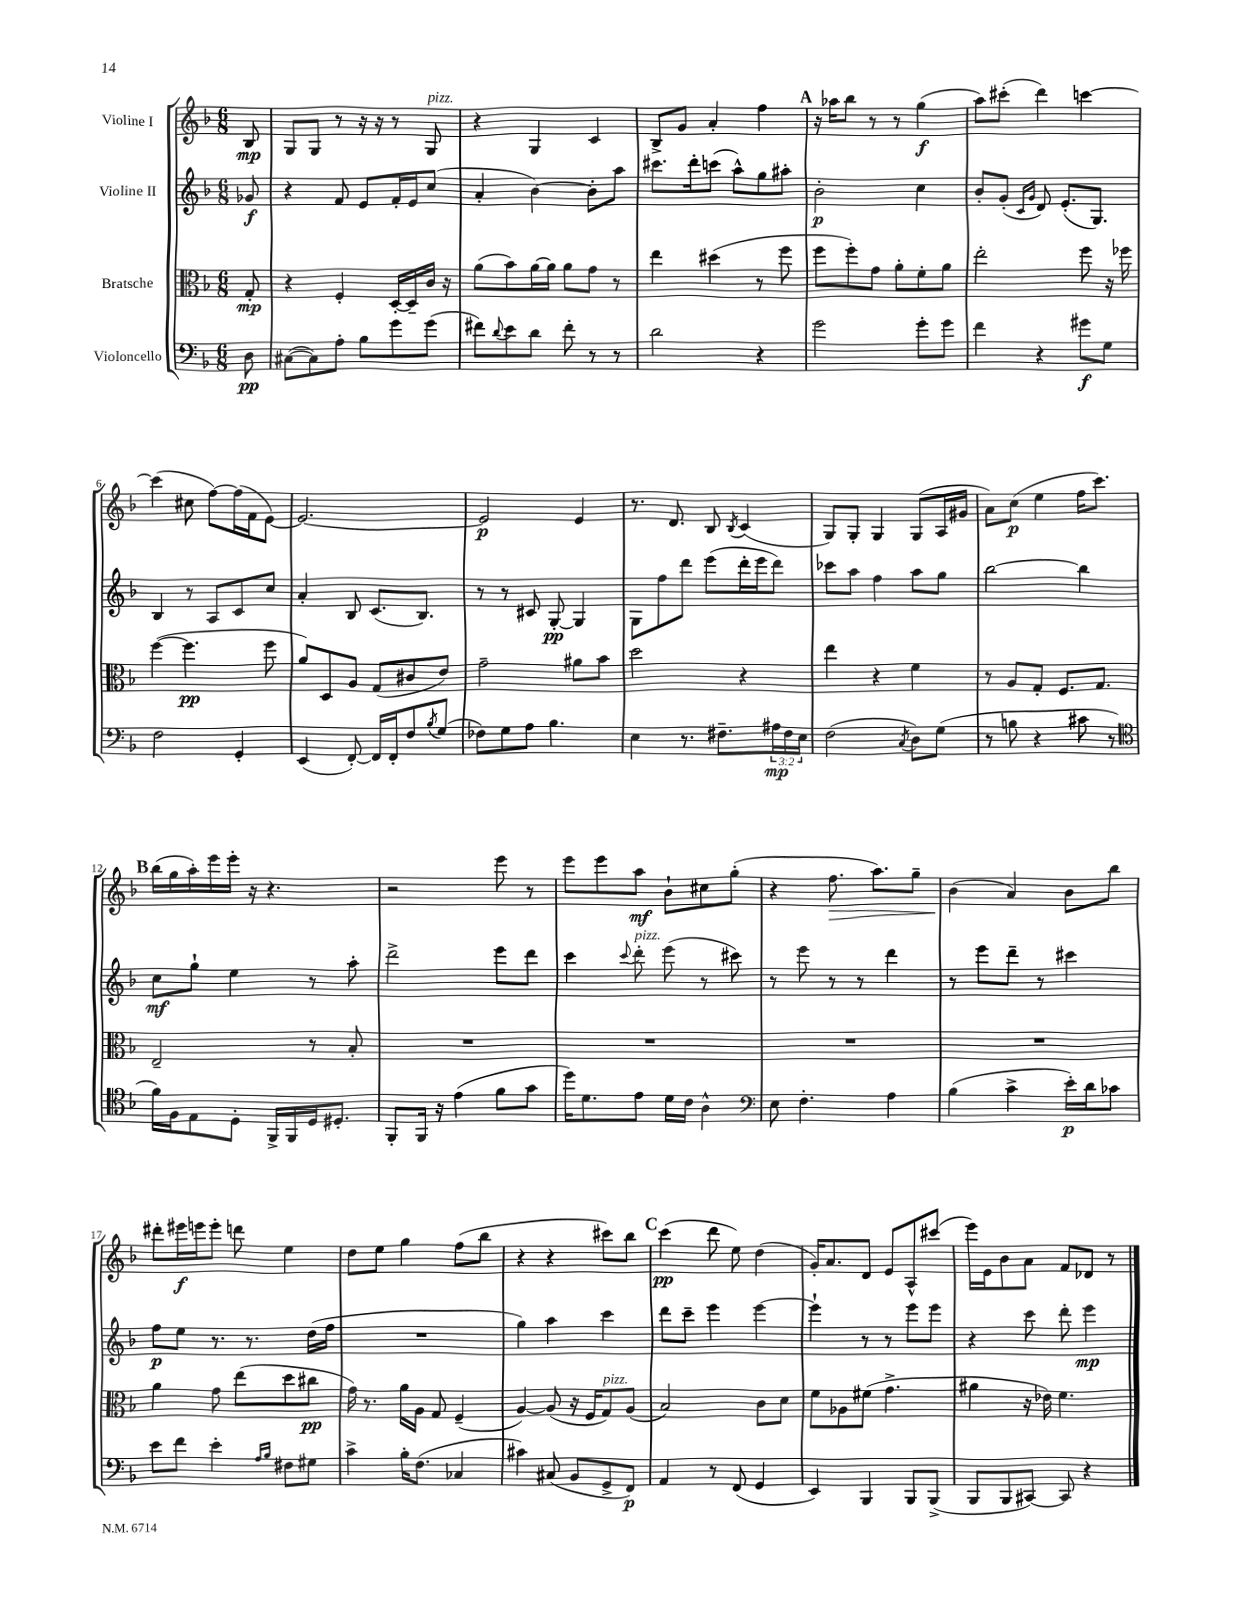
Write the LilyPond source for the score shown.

<<
\new StaffGroup <<
\new Staff = "s0" \with { instrumentName = "Violine I" } {
    \clef treble \key f \major \numericTimeSignature \time 6/8 \partial 8
    bes8\mp |
    g8 g8 r8 r16 r16 r8 g8^\markup { \italic "pizz." } |
    r4 g4 c'4 |
    bes8-> g'8 a'4-. f''4 |
    \mark \markup { \bold "A" } r16 aes''16 bes''8 r8 r8 g''4\f( |
    a''8) cis'''8-.( d'''4) c'''4~ |
    c'''4( cis''8 f''8~) f''16( f'16 e'8~) |
    e'2.~ |
    e'2\p e'4 |
    r8. d'8. bes8 \acciaccatura { bes8 } c'4( |
    g8) g8-. g4 g8( a16 gis'16 |
    a'8) c''8\p( e''4 f''16 c'''8.) |
    \mark \markup { \bold "B" } bes''16( g''16 a''16-.) e'''16 e'''16-. r16 r4. |
    r2 e'''8 r8 |
    e'''8 e'''8 a''8\mf bes'8-! cis''8 g''8-.( |
    r4 f''8.\> a''8.) g''8-- |
    bes'4\!( a'4) bes'8 bes''8 |
    dis'''8-. eis'''16\f e'''16 e'''8-. d'''8 e''4 |
    d''8 e''8 g''4 f''8( bes''8 |
    r4 r4 cis'''8) bes''8 |
    \mark \markup { \bold "C" } c'''4\pp( d'''8 e''8) d''4( |
    g'16-.) a'8. d'8 e'8 a8-^ cis'''8( |
    e'''16) e'16 bes'8 a'8 f'8 des'8 r8 \bar "|." |
}
\new Staff = "s1" \with { instrumentName = "Violine II" } {
    \clef treble \key f \major \numericTimeSignature \time 6/8 \partial 8
    ges'8\f |
    r4 f'8 e'8 f'16-. e'16 c''8( |
    a'4-. bes'4~) bes'8-. a''8 |
    cis'''8. d'''16-. c'''8( a''8-^) g''8 ais''8-. |
    \mark \markup { \bold "A" } bes'2-.\p c''4 |
    bes'8-. g'8-.( \grace { c'16 g'16 } d'8) e'8.-.( g8.) |
    bes4 r8 a8 c'8 c''8 |
    a'4-. bes8 c'8.( bes8.) |
    r8 r8 cis'8 g8~-.\pp g4 |
    g8 f''8 d'''8 e'''8( d'''16-. e'''16 d'''8) |
    ces'''8 a''8 f''4 a''8 g''8 |
    bes''2~ bes''4 |
    \mark \markup { \bold "B" } c''8\mf g''8-! e''4 r8 a''8-. |
    d'''2-> e'''8 d'''8 |
    c'''4 \appoggiatura { c'''8 } d'''8-.^\markup { \italic "pizz." } e'''8( r8 cis'''8) |
    r8 e'''8 r8 r8 d'''4 |
    r8 e'''8 d'''8-- r8 cis'''4 |
    f''8\p e''8 r8. r8. d''16( f''16 |
    R2. |
    g''4) a''4 c'''4 |
    \mark \markup { \bold "C" } d'''8 c'''8-- e'''4 e'''4~ |
    e'''4-! r8 r8 e'''8 e'''8 |
    r4 c'''8 d'''8-. e'''4\mp \bar "|." |
}
\new Staff = "s2" \with { instrumentName = "Bratsche" } {
    \clef alto \key f \major \numericTimeSignature \time 6/8 \partial 8
    g8-.\mp |
    r4 f4-. d16~-. d16-- c'16 r16 |
    a'8( bes'8) a'16~ a'16 a'8 g'8 r8 |
    e''4 dis''4( r8 f''8 |
    \mark \markup { \bold "A" } f''8 f''8-.) g'8 a'8-. f'8-. a'8 |
    e''2-. f''8 r16 fes''16 |
    f''4~( f''4.\pp f''8 |
    a'8) d8 a8 g8( cis'8 e'8) |
    g'2-- ais'8 bes'8 |
    d''2 r4 |
    e''4 r4 f'4 |
    r8 a8 g8-. f8. g8. |
    \mark \markup { \bold "B" } e2-- r8 bes8-. |
    R2. |
    R2. |
    R2. |
    R2. |
    a'4 g'8 e''8( d''8 cis''8\pp |
    g'16) r8. a'16 a16 g8 f4--( |
    a4~) a8( r16 f16 g8^\markup { \italic "pizz." }) a8( |
    \mark \markup { \bold "C" } bes2) c'8 d'8 |
    f'8 aes8 fis'8( g'4.-> |
    ais'4 r16 ees'16) f'4. \bar "|." |
}
\new Staff = "s3" \with { instrumentName = "Violoncello" } {
    \clef bass \key f \major \numericTimeSignature \time 6/8 \override Staff.TupletNumber.text = #tuplet-number::calc-fraction-text \partial 8
    d8\pp |
    cis8~( cis8) a8-. bes8 g'8 g'8( |
    fis'8) \appoggiatura { d'8 } e'8 d'8 fis'8-. r8 r8 |
    d'2 r4 |
    \mark \markup { \bold "A" } g'2 g'8-. g'8 |
    f'4 r4 gis'8\f g8 |
    f2 g,4-. |
    e,4( f,8~-.) f,16 f,16-. f8 \acciaccatura { bes8 } g8( |
    fes8) g8 a8 bes4. |
    e4 r8. fis8.-- \tuplet 3/2 { ais16\mp fis16 e16 } |
    f2( \acciaccatura { c8 } d8) g8( |
    r8 b8 r4 cis'8 r8 |
    \mark \markup { \bold "B" } \clef tenor f'16) f16 e8 d8-. f,16-> f,16 d16 dis8.-. |
    f,8-. f,16 r16 e'4( f'8 g'8 |
    d''16) d'8. e'8 d'16 c'16 a4-^ |
    \clef bass e8 f4.-. a4 |
    bes4( c'4-> e'16-.\p) d'16 ces'8 |
    e'8 f'8 e'4-. \grace { a16 bes16 } fis8 gis8 |
    c'4-> bes16-. f8.( ces4 |
    cis'4) cis8( bes,8 g,8-> f,8\p) |
    \mark \markup { \bold "C" } a,4 r8 f,8( g,4 |
    e,4) bes,,4 bes,,8 bes,,8->( |
    bes,,8 bes,,8 cis,8~) cis,8 r4 \bar "|." |
}
>>
>>
